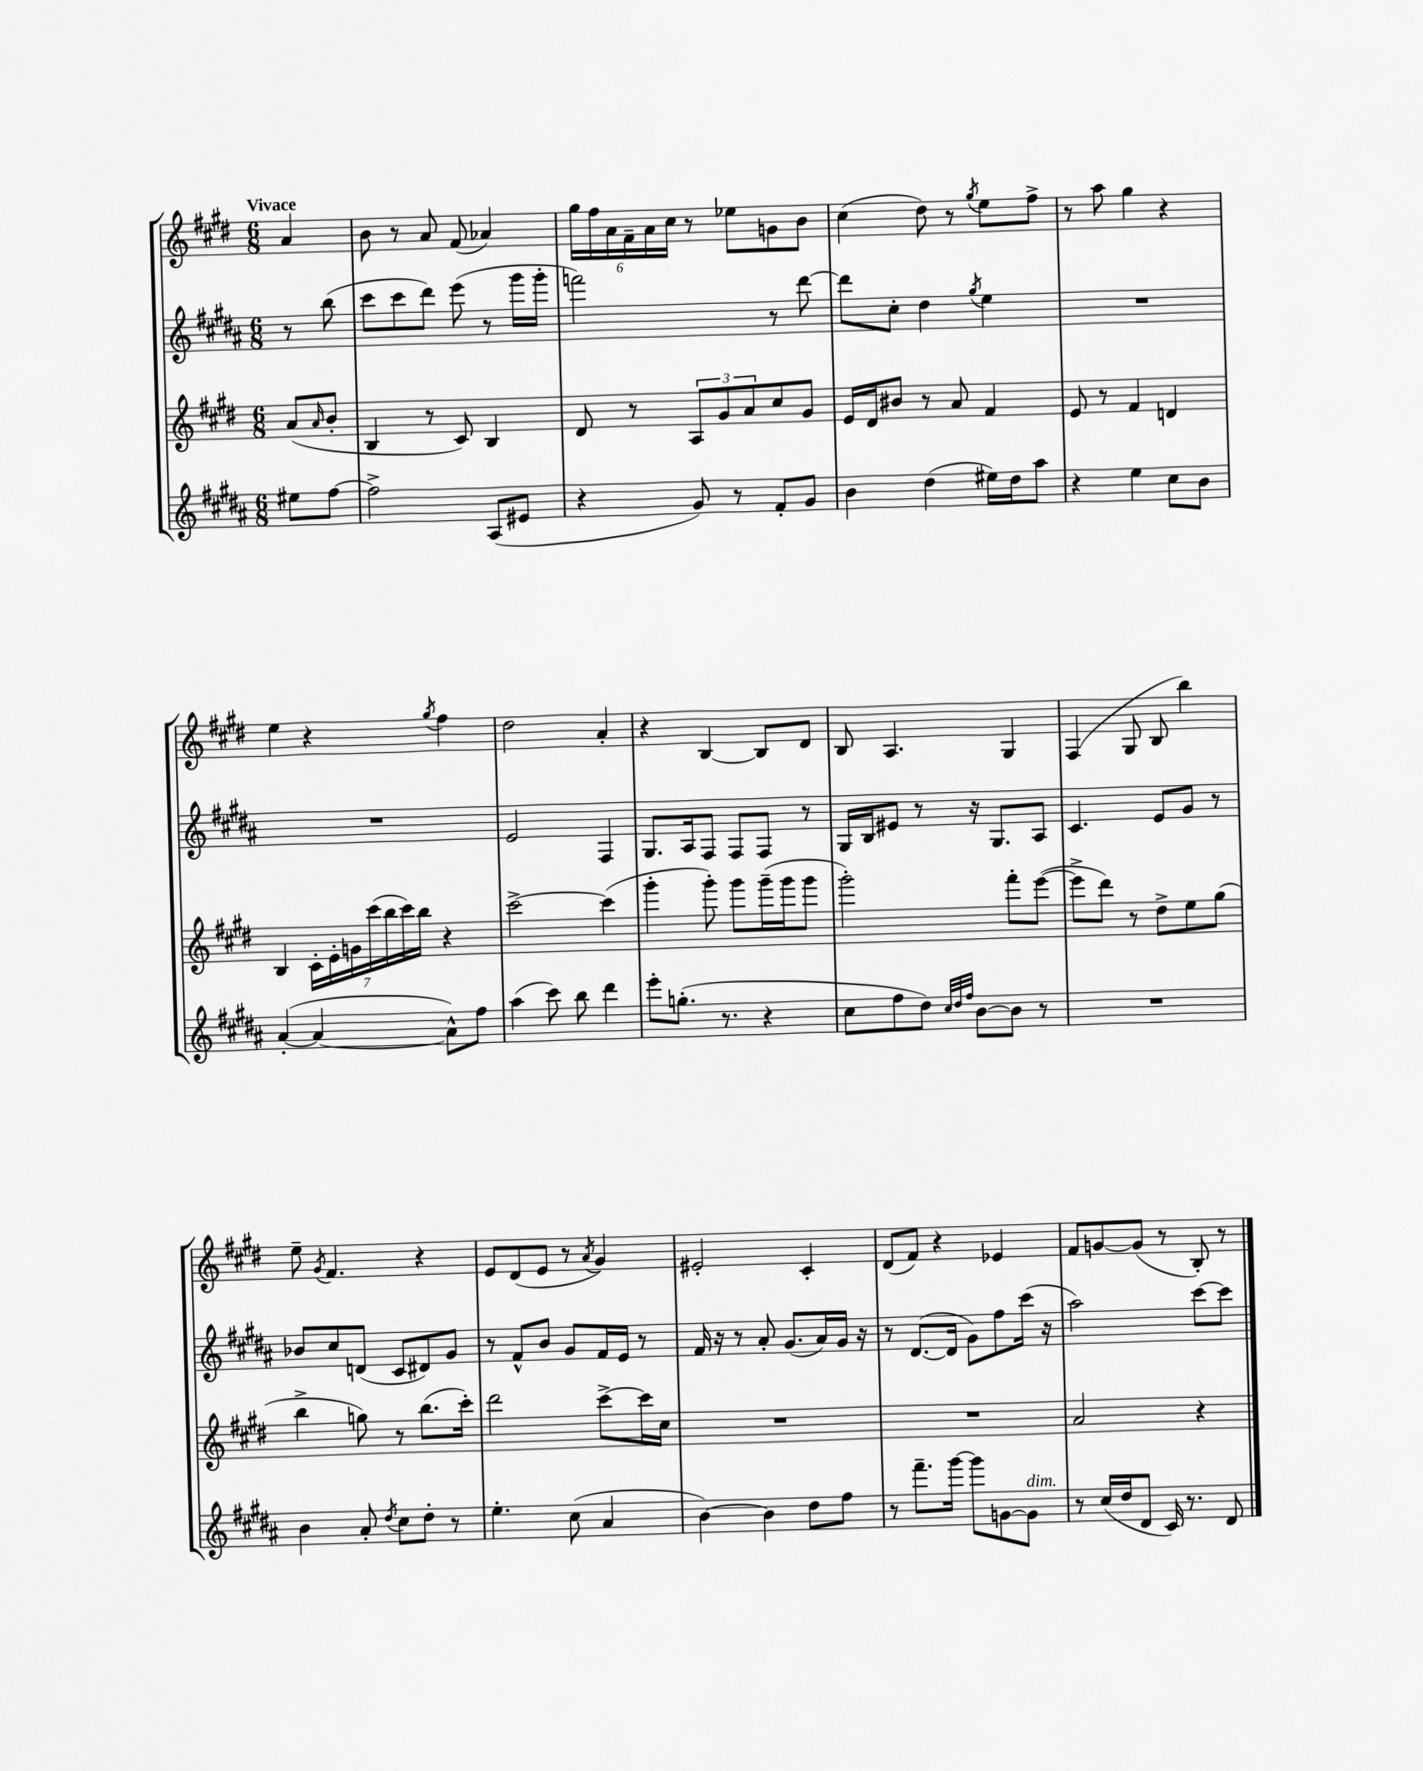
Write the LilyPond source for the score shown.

<<
\new StaffGroup <<
\new Staff = "s0" {
    \clef treble \key e \major \numericTimeSignature \time 6/8 \partial 4 \tempo "Vivace"
    a'4 |
    b'8 r8 a'8 fis'8( aes'4) |
    \tuplet 6/4 { gis''16 fis''16 a'16 fis'16-- a'16 cis''16 } r8 ees''8 g'8 b'8 |
    cis''4( dis''8) r8 \acciaccatura { gis''8 } e''8 fis''8-> |
    r8 a''8 gis''4 r4 |
    e''4 r4 \acciaccatura { gis''8 } fis''4 |
    dis''2 a'4-. |
    r4 b4~ b8 dis'8 |
    b8 a4. gis4 |
    fis4( gis8 b8 b''4) |
    e''8-- \acciaccatura { gis'8 } fis'4. r4 |
    e'8 dis'8( e'8 r8 \acciaccatura { a'8 } gis'4) |
    eis'2-. cis'4-. |
    dis'8( fis'8) r4 ees'4 |
    fis'8 g'8~ g'8( r8 b8-.) r8 \bar "|." |
}
\new Staff = "s1" {
    \clef treble \key b \major \numericTimeSignature \time 6/8 \partial 4
    r8 b''8( |
    cis'''8 cis'''8 dis'''8) e'''8( r8 gis'''16 gis'''16-. |
    f'''2) r8 dis'''8~ |
    dis'''8 cis''8-. dis''4 \acciaccatura { gis''8 } e''4 |
    R2. |
    R2. |
    e'2 fis4 |
    gis8. ais16 fis8 fis8 fis8 r8 |
    gis16 b16 eis'8 r8 r16 gis8. ais8 |
    cis'4. e'8 gis'8 r8 |
    bes'8 cis''8 d'8( cis'8 dis'8) gis'8 |
    r8 fis'8-^ b'8 gis'8 fis'16 e'16 r8 |
    fis'16 r16 r8 ais'8-. gis'8.( ais'16) gis'16 r16 |
    r8 dis'8.~( dis'16 gis'8) fis''8 cis'''16( r16 |
    ais''2) cis'''8~ cis'''8 \bar "|." |
}
\new Staff = "s2" {
    \clef treble \key e \major \numericTimeSignature \time 6/8 \partial 4
    a'8( \grace { a'16 } b'8-. |
    b4 r8 cis'8) b4 |
    dis'8 r8 \tuplet 3/2 { a8 gis'8 a'8 } cis''8 gis'8 |
    e'16 dis'16 bis'8 r8 a'8 fis'4 |
    e'8 r8 fis'4 d'4 |
    b4 \tuplet 7/4 { cis'16-. e'16-. g'16 cis'''16( b''16 cis'''16) b''16 } r4 |
    cis'''2~-> cis'''4( |
    gis'''4-. gis'''8-.) gis'''8 gis'''16--( gis'''16 gis'''8 |
    gis'''2-.) fis'''8-. e'''8~( |
    e'''8-> dis'''8) r8 dis''8-> e''8 gis''8( |
    b''4-> g''8) r8 b''8.( cis'''16-.) |
    dis'''2 cis'''8~-> cis'''16 cis''16 |
    R2. |
    R2. |
    a'2 r4 \bar "|." |
}
\new Staff = "s3" {
    \clef treble \key b \major \numericTimeSignature \time 6/8 \partial 4
    eis''8 fis''8~ |
    fis''2-> ais8( eis'8 |
    r4 gis'8) r8 fis'8-. gis'8 |
    b'4 dis''4( eis''16) dis''16 ais''8 |
    r4 e''4 cis''8 b'8 |
    ais'4~-.( ais'4~ ais'8-^) fis''8 |
    ais''4( cis'''8) b''8 dis'''4 |
    e'''8-. g''8.-.( r8. r4 |
    cis''8 fis''8 dis''8) \grace { cis''32 dis''32 fis''32 } b'8~ b'8 r8 |
    R2. |
    b'4 ais'8-. \acciaccatura { dis''8 } cis''8 dis''8-. r8 |
    e''4.-. cis''8( ais'4 |
    b'4~) b'4 dis''8 fis''8 |
    r8 fis'''8.-- gis'''16~ gis'''8 g'8~ g'8^\markup { \italic "dim." } |
    r8 cis''16( dis''16 dis'8 cis'16) r8. dis'8 \bar "|." |
}
>>
>>
\layout { \context { \Score \remove "Bar_number_engraver" } }
